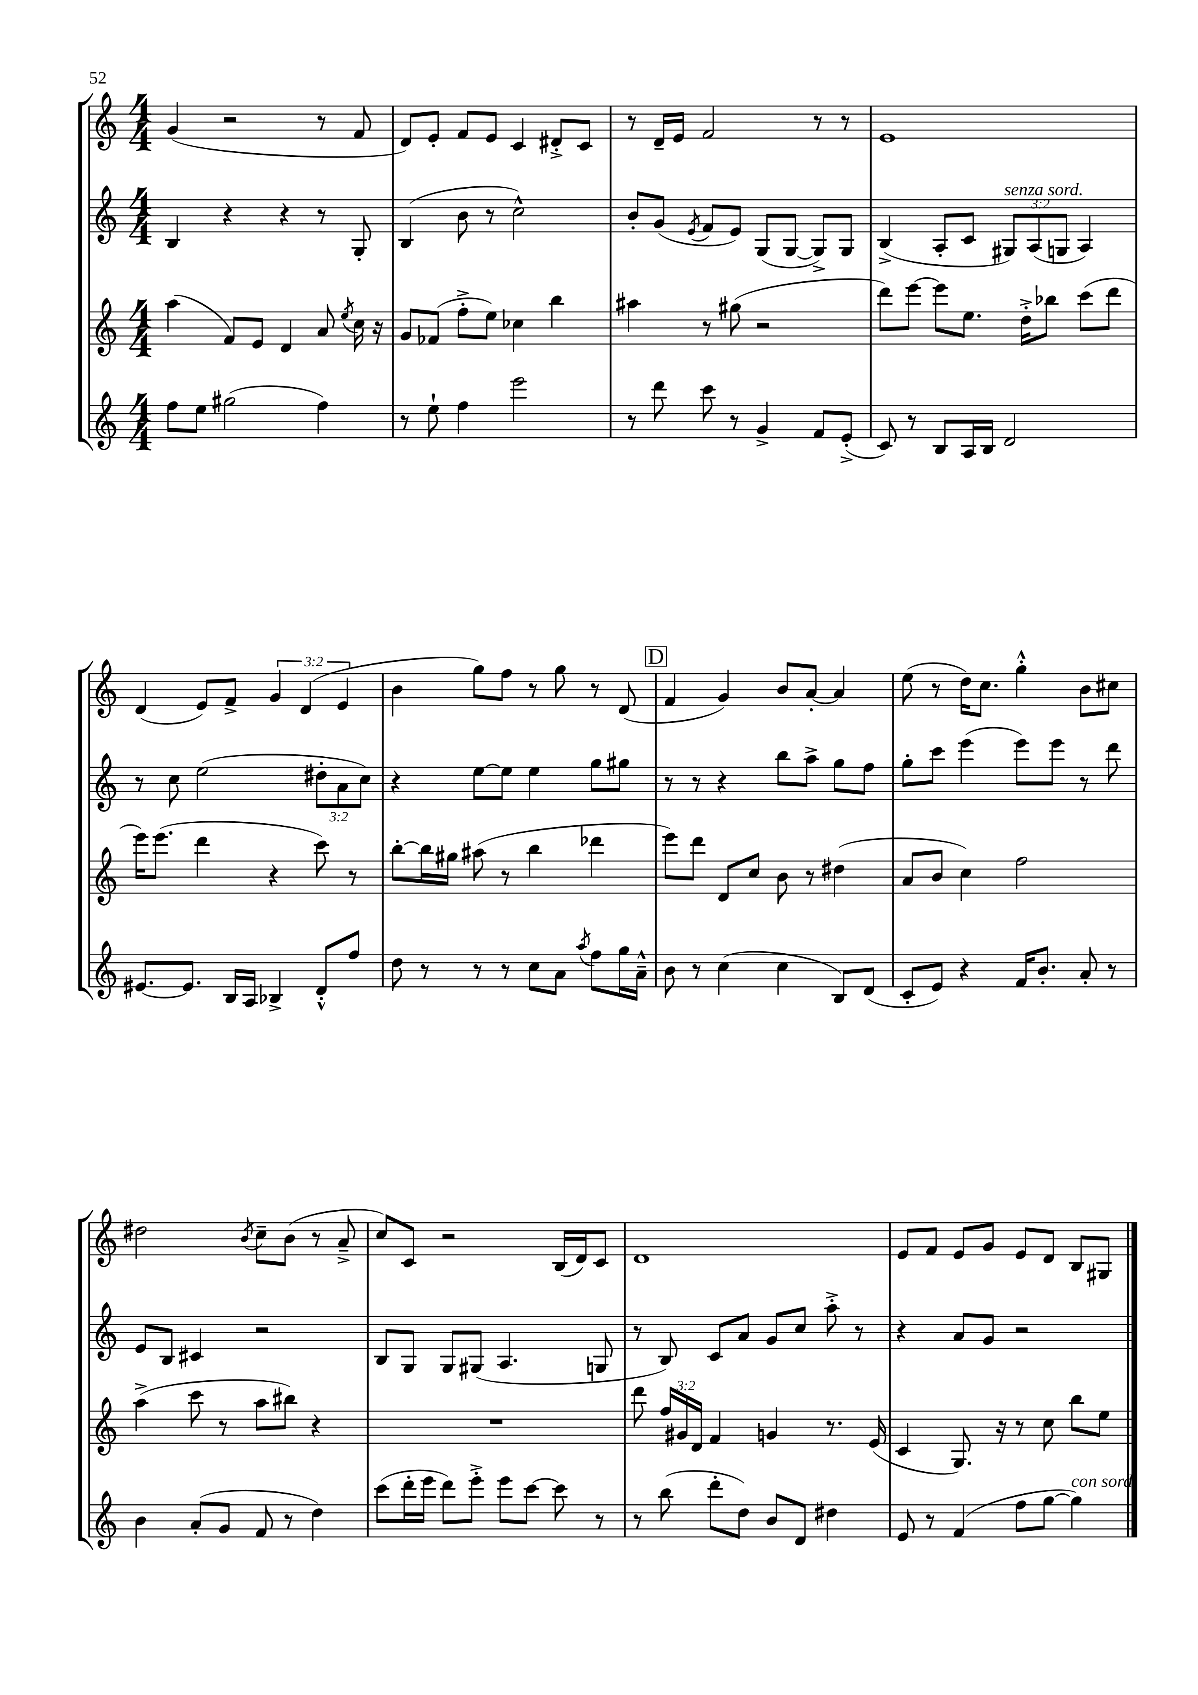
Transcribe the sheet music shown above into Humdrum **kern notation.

**kern	**kern	**kern	**kern
*staff4	*staff3	*staff2	*staff1
*clefG2	*clefG2	*clefG2	*clefG2
*k[]	*k[]	*k[]	*k[]
*M4/4	*M4/4	*M4/4	*M4/4
8ff	(4aa	4B	(4g
8ee	.	.	.
(2gg#	8f)	4r	2r
.	8e	.	.
.	4d	4r	.
4ff)	8a	8r	8r
.	8qee	.	.
.	16cc	8G'	8f
.	16r	.	.
=	=	=	=
8r	8g	(4B	8d)
8ee`	(8f-	.	8e'
4ff	8ff'^	8b	8f
.	8ee)	8r	8e
2eee	4cc-	2cc^^)	4c
.	4bb	.	8d#'^
.	.	.	8c
=	=	=	=
8r	4aa#	8b'	8r
8ddd	.	(8g	16d~
.	.	.	16e
.	.	8qe	.
8ccc	8r	8f	2f
8r	(8gg#	8e)	.
4g^	2r	(8G	.
.	.	[8G	.
8f	.	8G^])	8r
(8e'^	.	8G	8r
=	=	=	=
8c)	8ddd)	(4B^	1e
8r	[8eee	.	.
8B	8eee]	8A'	.
16A	8.ee	8c	.
16B	.	.	.
2d	.	12G#)	.
.	16dd'^	.	.
.	.	(12A	.
.	8bb-	.	.
.	.	12G	.
.	(8ccc	4A)	.
.	8ddd	.	.
=	=	=	=
[8.e#	16eee)	8r	(4d
.	(8.eee	.	.
.	.	8cc	.
8.e#]	.	.	.
.	4ddd	(2ee	8e)
16B	.	.	8f^
16A	.	.	.
4B-^	4r	.	6g
.	.	.	(6d
8d'^^	8ccc)	12dd#'	.
.	.	12a	6e
8ff	8r	.	.
.	.	12cc)	.
=	=	=	=
8dd	[8bb'	4r	4b
8r	16bb]	.	.
.	16gg#	.	.
8r	(8aa#	[8ee	8gg)
8r	8r	8ee]	8ff
8cc	4bb	4ee	8r
8a	.	.	8gg
8qaa	.	.	.
8ff	4ddd-	8gg	8r
16gg	.	8gg#	(8d
16a~^^	.	.	.
=	=	=	=
8b	8eee)	8r	4f
8r	8ddd	8r	.
(4cc	8d	4r	4g)
.	8cc	.	.
4cc	8b	8bb	8b
.	8r	8aa^	[8a'
8B)	(4dd#	8gg	4a]
(8d	.	8ff	.
=	=	=	=
8c'	8a	8gg'	(8ee
8e)	8b	8ccc	8r
4r	4cc)	(4eee	16dd)
.	.	.	8.cc
16f	2ff	8eee)	4gg'^^
8.b'	.	.	.
.	.	8eee	.
8a'	.	8r	8b
8r	.	8ddd	8cc#
=	=	=	=
4b	(4aa^	8e	2dd#
.	.	8B	.
(8a'	8ccc	4c#	.
8g	8r	.	.
.	.	.	8qb
8f	8aa	2r	8cc~
8r	8bb#)	.	(8b
4dd)	4r	.	8r
.	.	.	8a~^
=	=	=	=
(8ccc	1r	8B	8cc)
16ddd'	.	8G	8c
16eee	.	.	.
8ddd)	.	8G	2r
8eee'^	.	(8G#	.
8eee	.	4.A	.
[8ccc	.	.	.
8ccc]	.	.	(16B
.	.	.	16d)
8r	.	8G	8c
=	=	=	=
8r	8ddd	8r	1d
(8bb	24ff	8B)	.
.	24g#	.	.
.	24d	.	.
8ddd'	4f	8c	.
8dd)	.	8a	.
8b	4g	8g	.
8d	.	8cc	.
4dd#	8.r	8aa'^	.
.	.	8r	.
.	(16e	.	.
=	=	=	=
8e	4c	4r	8e
8r	.	.	8f
(4f	8.G)	8a	8e
.	.	8g	8g
.	16r	.	.
8ff	8r	2r	8e
[8gg	8cc	.	8d
4gg])	8bb	.	8B
.	8ee	.	8G#
==	==	==	==
*-	*-	*-	*-
